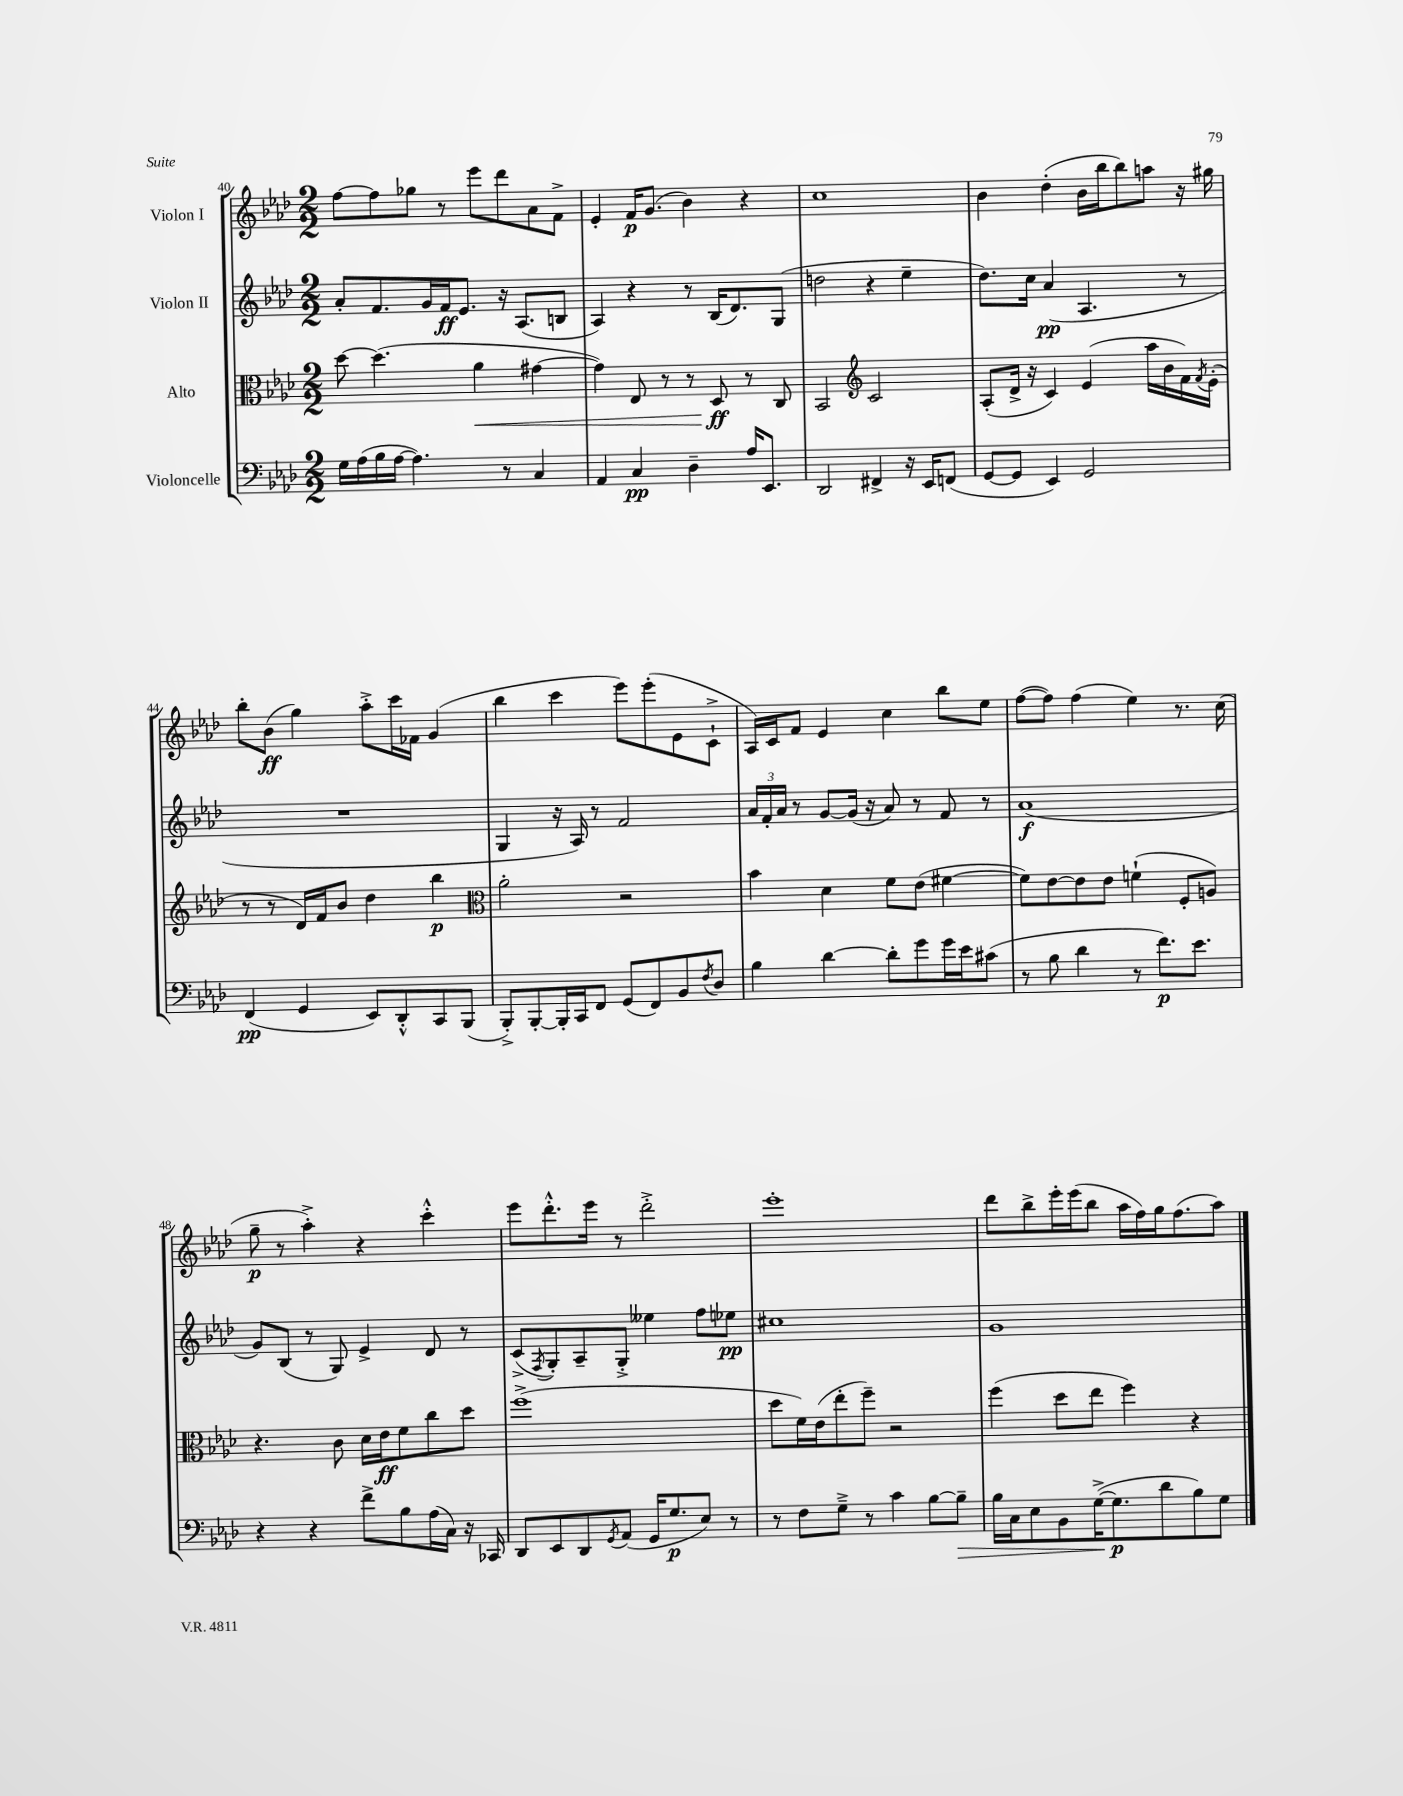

**kern	**dynam	**kern	**dynam	**kern	**dynam	**kern	**dynam
*part4	*part4	*part3	*part3	*part2	*part2	*part1	*part1
*staff4	*staff4	*staff3	*staff3	*staff2	*staff2	*staff1	*staff1
*I"Violoncelle	*	*I"Alto	*	*I"Violon II	*	*I"Violon I	*
*clefF4	*	*clefC3	*	*clefG2	*	*clefG2	*
*k[b-e-a-d-]	*	*k[b-e-a-d-]	*	*k[b-e-a-d-]	*	*k[b-e-a-d-]	*
*M2/2	*	*M2/2	*	*M2/2	*	*M2/2	*
=40	=40	=40	=40	=40	=40	=40	=40
16G\LL	.	[8dd-\	.	8a-'/L	.	[8ff\L	.
(16A-\	.	.	.	.	.	.	.
16B-\	.	(4.dd-\]	.	8.f/	.	8ff\]	.
[16A-\JJ	.	.	.	.	.	.	.
4.A-\])	.	.	.	.	.	8gg-X\J	.
.	.	.	.	16g/L	.	.	.
.	.	.	.	16f/J	ff	8r	.
.	.	.	.	8.e-/J	.	.	.
!	!	!	!LO:HP:b	!	!	!	!
.	.	4a-\	<	.	.	8eee-\L	.
8r	.	.	.	16r	.	8ddd-\	.
.	.	.	.	(8.A-/L	.	.	.
4C/	.	[4g#X\	.	.	.	8a-\	.
.	.	.	.	8Bn/J	.	8f^\J	.
=41	=41	=41	=41	=41	=41	=41	=41
4AA-/	.	4g#\])	.	4A-/)	.	4e-'/	.
4C/	pp	8E-/	.	4r	.	16f/KL	p
.	.	.	.	.	.	(8.g/J	.
.	.	8r	.	.	.	.	.
4D-~\	.	8r	.	8r	.	4b-\)	.
.	.	8D-/	ff	(16B-/KL	.	.	.
.	.	.	.	8.d-/)	.	.	.
16A-/KL	.	8r	[	.	.	4r	.
8.EE-/J	.	.	.	.	.	.	.
.	.	8C/	.	(8G/J	.	.	.
=42	=42	=42	=42	=42	=42	=42	=42
2DD-/	.	2BB-/	.	2ddn\	.	1cc	.
*	*	*clefG2	*	*	*	*	*
4FF#X^/	.	2c/	.	4r	.	.	.
16r	.	.	.	4ee-~\	.	.	.
16EE-/KL	.	.	.	.	.	.	.
(8FFn/J	.	.	.	.	.	.	.
=43	=43	=43	=43	=43	=43	=43	=43
[8GG/L	.	(8A-'/L	.	8.dd-\L)	.	4b-\	.
8GG/J]	.	16d-^/Jk	.	.	.	.	.
.	.	16r	.	16cc\Jk	.	.	.
4EE-/)	.	4c/)	.	(4a-/	pp	(4dd-'\	.
2GG/	.	(4e-/	.	4.A-/	.	16b-\LL	.
.	.	.	.	.	.	16bb-\J	.
.	.	.	.	.	.	8bb-\)	.
.	.	16aa-\LL	.	.	.	8aan\J	.
.	.	16b-\	.	.	.	.	.
.	.	16f\)	.	8r	.	16r	.
.	.	8qf/	.	.	.	.	.
.	.	(16e-'\JJ	.	.	.	16gg#X\	.
!!LO:LB:g=z
=44	=44	=44	=44	=44	=44	=44	=44
(4FF/	pp	8r	.	1r	.	8bb-'\L	.
.	.	8r	.	.	.	(8b-\J	ff
4GG/	.	16d-/LL)	.	.	.	4gg\)	.
.	.	16f/J	.	.	.	.	.
.	.	8b-/J	.	.	.	.	.
8EE-/L)	.	4dd-\	.	.	.	8aa-'^\L	.
8DD-'^^/	.	.	.	.	.	16ccc\L	.
.	.	.	.	.	.	16f-X\JJ	.
8CC/	.	4bb-\	p	.	.	(4g/	.
(8BBB-/J	.	.	.	.	.	.	.
=45	=45	=45	=45	=45	=45	=45	=45
*	*	*clefC3	*	*	*	*	*
8BBB-'^/L)	.	2a-'\	.	4G/	.	4bb-\	.
[8BBB-'/	.	.	.	.	.	.	.
16BBB-'/L]	.	.	.	16r	.	4ccc\	.
16CC/J	.	.	.	16A-/)	.	.	.
8FF/J	.	.	.	8r	.	.	.
(8GG/L	.	2r	.	2f/	.	8eee-\L)	.
8FF/)	.	.	.	.	.	(8eee-'\	.
8BB-/	.	.	.	.	.	8e-\	.
8qF/	.	.	.	.	.	.	.
8D-/J	.	.	.	.	.	8c`^\J	.
=46	=46	=46	=46	=46	=46	=46	=46
4B-\	.	4b-\	.	24a-/LL	.	16A-/LL)	.
.	.	.	.	24f'/	.	.	.
.	.	.	.	.	.	16c/J	.
.	.	.	.	24a-/JJ	.	.	.
.	.	.	.	8r	.	8f/J	.
[4d-\	.	4d-\	.	[8g/L	.	4e-/	.
.	.	.	.	(16g/Jk]	.	.	.
.	.	.	.	16r	.	.	.
8d-'\L]	.	8f\L	.	8a-/)	.	4cc\	.
8g\	.	(8e-\J	.	8r	.	.	.
16g\L	.	[4f#X\	.	8f/	.	8bb-\L	.
16e-\J	.	.	.	.	.	.	.
(8c#X\J	.	.	.	8r	.	8ee-\J	.
=47	=47	=47	=47	=47	=47	=47	=47
8r	.	8f#\L])	.	(1a-	f	([8ff\L	.
8B-\	.	[8e-\	.	.	.	8ff\J])	.
4d-\	.	8e-\]	.	.	.	(4ff\	.
.	.	8e-\J	.	.	.	.	.
8r	.	(4fn`\	.	.	.	4ee-\)	.
8.f\L)	p	.	.	.	.	.	.
.	.	8F'/L	.	.	.	8.r	.
8.e-\J	.	.	.	.	.	.	.
.	.	8An/J)	.	.	.	.	.
.	.	.	.	.	.	(16cc\	.
!!LO:LB:g=z
=48	=48	=48	=48	=48	=48	=48	=48
4r	.	4.r	.	8g/L)	.	8gg~\	p
.	.	.	.	(8B-/J	.	8r	.
4r	.	.	.	8r	.	4aa-'^\)	.
.	.	8c\	.	8G/)	.	.	.
8f^\L	.	16d-\LL	.	4e-^/	.	4r	.
.	.	16e-\J	ff	.	.	.	.
8B-\	.	8f\	.	.	.	.	.
(16A-\L	.	8cc\	.	8d-/	.	4ccc'^^\	.
16C\JJ)	.	.	.	.	.	.	.
16r	.	8dd-\J	.	8r	.	.	.
16CC-X/	.	.	.	.	.	.	.
=49	=49	=49	=49	=49	=49	=49	=49
8DD-/L	.	(1ff^	.	(8c^/L	.	8eee-\L	.
.	.	.	.	8qF/	.	.	.
8EE-/	.	.	.	8G'/)	.	8.ddd-'^^\	.
8DD-/	.	.	.	8A-~/	.	.	.
.	.	.	.	.	.	16eee-\Jk	.
8qGG/	.	.	.	.	.	.	.
(8AA-/J	.	.	.	8G'^/J	.	8r	.
16GG/KL	.	.	.	4ee--X\	.	2ddd-'^\	.
8.G/	p	.	.	.	.	.	.
8E-/J)	.	.	.	8ff\L	.	.	.
8r	.	.	.	8ee-X\J	pp	.	.
=50	=50	=50	=50	=50	=50	=50	=50
8r	.	8dd-\L	.	1cc#X	.	1eee-'	.
8F\L	.	16f\L)	.	.	.	.	.
.	.	(16e-\J	.	.	.	.	.
8G~^\J	.	8ee-'\	.	.	.	.	.
8r	.	8ff~\J)	.	.	.	.	.
4c\	.	2r	.	.	.	.	.
[8B-\L	.	.	.	.	.	.	.
!	!LO:HP:b	!	!	!	!	!	!
8B-~\J]	>	.	.	.	.	.	.
=51	=51	=51	=51	=51	=51	=51	=51
16B-\LL	.	(4ff\	.	1g	.	8ddd-\L	.
16C\J	.	.	.	.	.	.	.
8E-\	.	.	.	.	.	8bb-^\	.
8BB-\	.	8dd-\L	.	.	.	16eee-'\L	.
.	.	.	.	.	.	(16eee-\J	.
([16G^\K	.	8ee-\J	.	.	.	8bb-\J	.
8.G\]	] p	.	.	.	.	.	.
.	.	4ff\)	.	.	.	16aa-\LL	.
.	.	.	.	.	.	16ff\)	.
8d-\	.	.	.	.	.	16gg\J	.
.	.	.	.	.	.	(8.ff\	.
8B-\)	.	4r	.	.	.	.	.
8G\J	.	.	.	.	.	8aa-\J)	.
==	==	==	==	==	==	==	==
*-	*-	*-	*-	*-	*-	*-	*-
